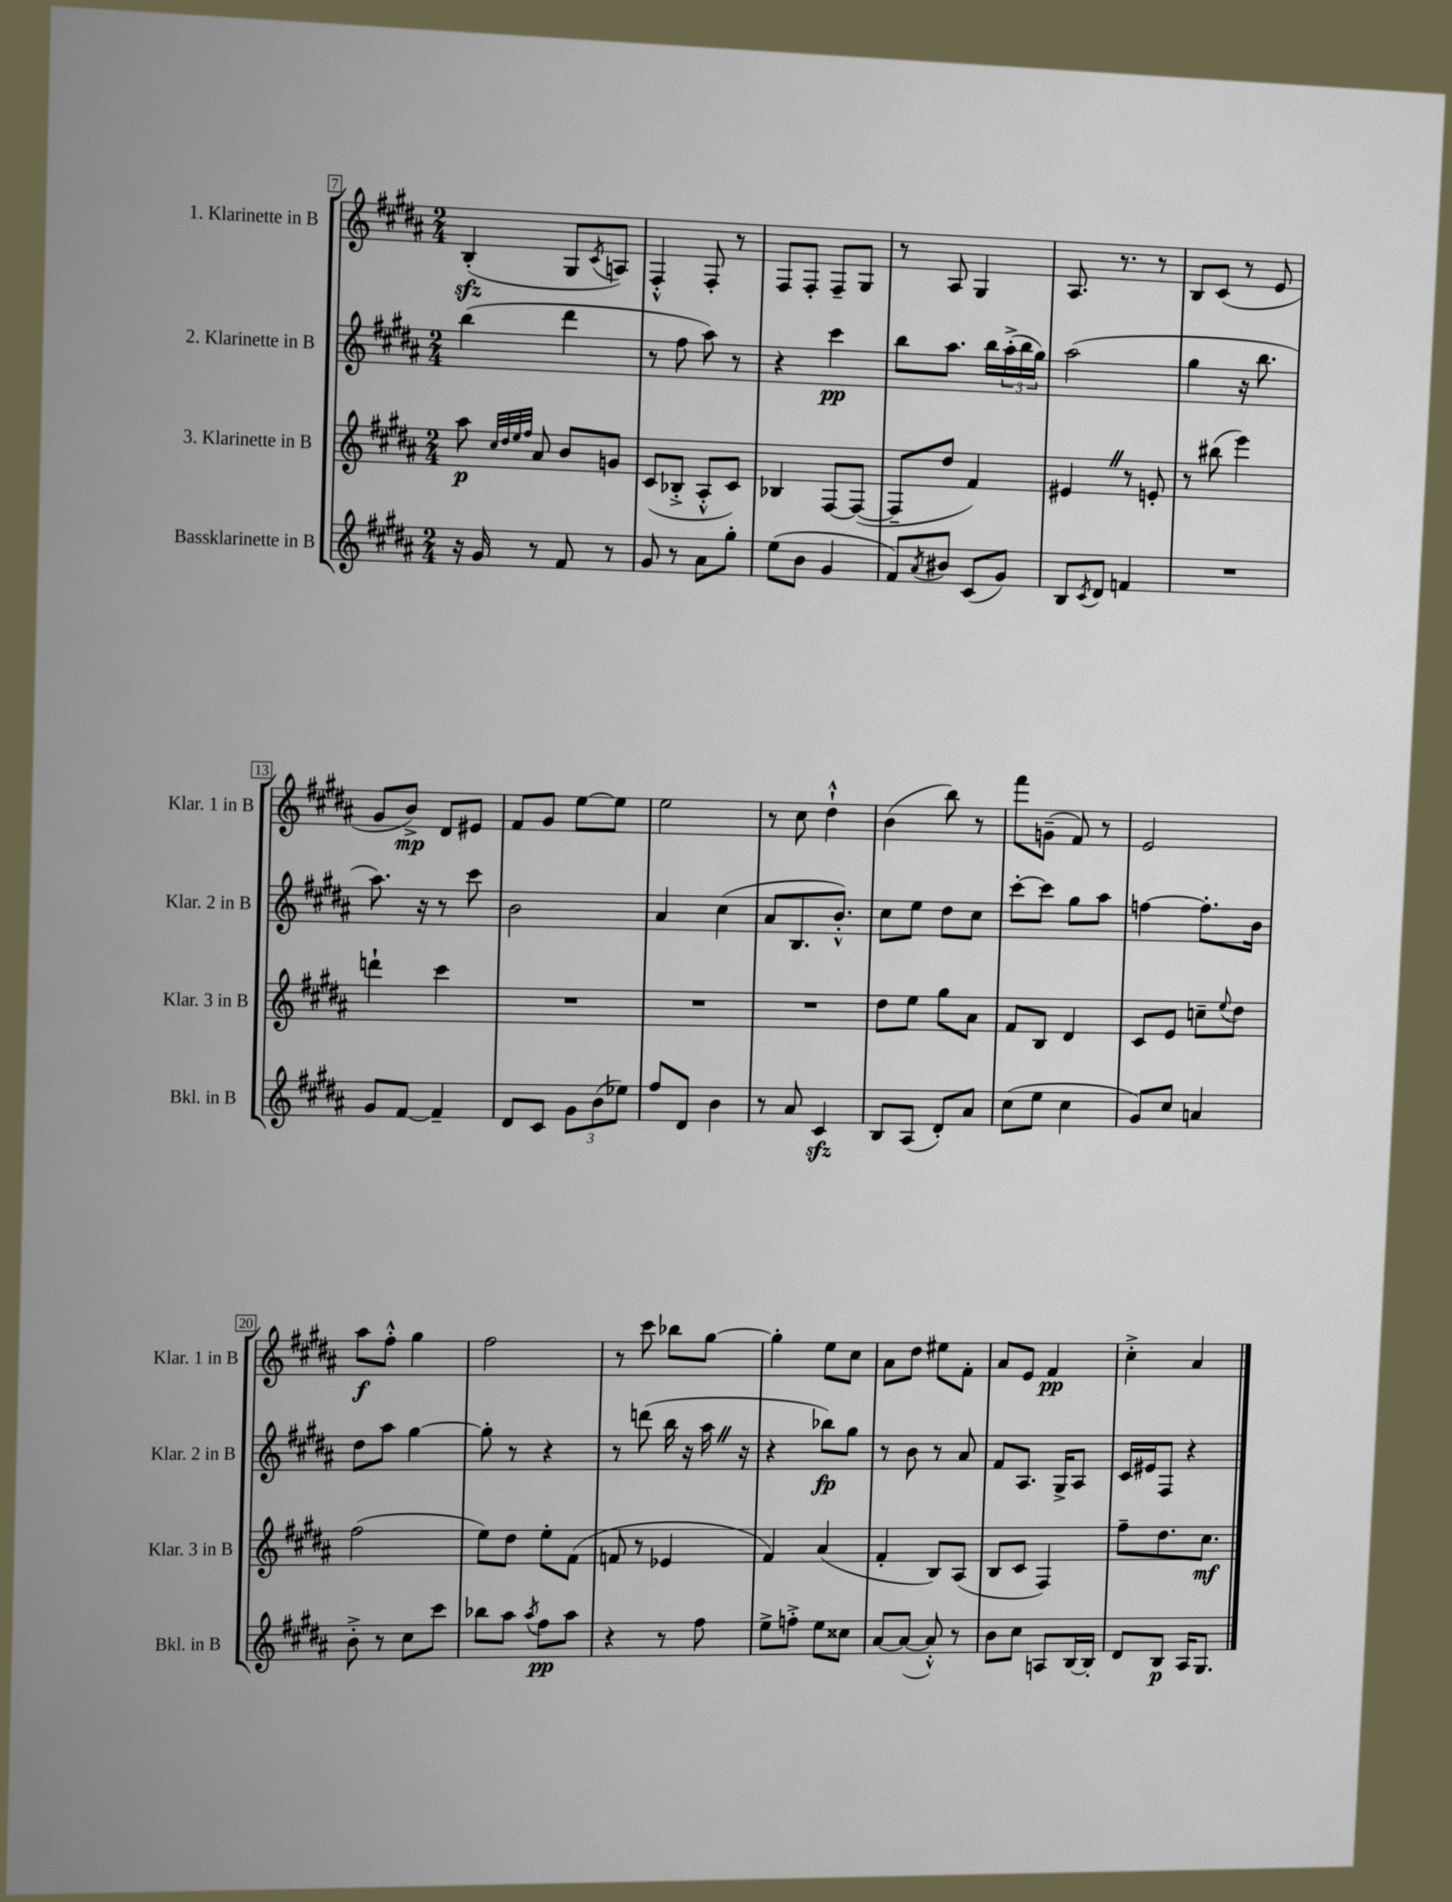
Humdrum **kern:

**kern	**kern	**kern	**kern
*staff4	*staff3	*staff2	*staff1
*clefG2	*clefG2	*clefG2	*clefG2
*k[f#c#g#d#a#]	*k[f#c#g#d#a#]	*k[f#c#g#d#a#]	*k[f#c#g#d#a#]
*M2/4	*M2/4	*M2/4	*M2/4
16r	8aa#	(4bb	(4B'
16g#	.	.	.
.	32qqcc#	.	.
.	32qqdd#	.	.
.	32qqee	.	.
.	32qqff#	.	.
8r	8a#	.	.
8f#	8b	4ddd#	8G#
.	.	.	8qc#
8r	8g	.	8A)
=	=	=	=
8g#	(8c#	8r	4F#'^^
8r	8B-'^	8ff#	.
8a#	8A#'^^	8aa#)	8F#'
8gg#'	8c#)	8r	8r
=	=	=	=
(8ee	4B-	4r	8F#
8b	.	.	8F#'
4g#	[8F#	4ccc#	8F#~
.	(8F#_	.	8G#
=	=	=	=
8f#)	8F#~]	8bb	8r
8qa#	.	.	.
8b#	8dd#	8.aa#	8A#
(8c#	4f#)	.	4G#
.	.	16bb	.
8g#)	.	(24aa#'^	.
.	.	24bb	.
.	.	24gg#)	.
=	=	=	=
8B	4e#	(2aa#	8.A#
8qc#	.	.	.
8d#	.	.	.
.	.	.	8.r
4f	8r	.	.
.	8e'	.	8r
=	=	=	=
2r	8r	4gg#	8B
.	(8bb#	.	(8c#
.	4eee)	16r	8r
.	.	8.bb	.
.	.	.	8e
=	=	=	=
8g#	4ddd`	8.aa#)	8g#
[8f#	.	.	8b^)
.	.	16r	.
4f#~]	4ccc#	8r	8d#
.	.	8ccc#	8e#
=	=	=	=
8d#	2r	2b	8f#
8c#	.	.	8g#
12g#	.	.	[8ee
(12b	.	.	.
.	.	.	8ee]
12ee-)	.	.	.
=	=	=	=
8ff#	2r	4a#	2ee
8d#	.	.	.
4b	.	(4cc#	.
=	=	=	=
8r	2r	8a#	8r
8a#	.	8.B	8cc#
4c#	.	.	4dd#`^^
.	.	8.b'^^)	.
=	=	=	=
8B	8dd#	8cc#	(4b
(8A#	8ee	8ee	.
8d#')	8gg#	8dd#	8bb)
8a#	8a#	8cc#	8r
=	=	=	=
(8cc#	8f#	[8ccc#'	8fff#
8ee	8B	8ccc#]	(8g~
4cc#	4d#	8gg#	8f#)
.	.	8aa#	8r
=	=	=	=
8g#)	8c#	[4ff	2e
8cc#	8e	.	.
4a	8cc~	8.ff']	.
.	8qqee	.	.
.	8dd#	.	.
.	.	16b	.
=	=	=	=
8b'^	(2ff#	8dd#	8aa#
8r	.	8aa#	8ff#'^^
8cc#	.	[4gg#	4gg#
8ccc#	.	.	.
=	=	=	=
8bb-	8ee)	8gg#']	2ff#
8aa#	8dd#	8r	.
8qaa#	.	.	.
8ff#	8ee'	4r	.
8aa#	(8f#	.	.
=	=	=	=
4r	8f	8r	8r
.	8r	(8ddd	8ccc#
8r	4e-	16bb	8bb-
.	.	16r	.
8ff#	.	16aa#	[8gg#
.	.	16r	.
=	=	=	=
8ee^	4f#)	4r	4gg#']
8ff'^	.	.	.
8ee	(4a#	8bb-)	8ee
8cc##	.	8gg#	8cc#
=	=	=	=
[8a#	4f#'	8r	8a#
(8a#_	.	8b	8dd#
8a#'^^])	8B)	8r	8ee#
8r	(8A#	8a#	8f#'
=	=	=	=
8b	8B	8f#	8a#
8cc#	8c#	8.A#	8e
8A	4F#)	.	4f#
.	.	16G#^	.
[16B	.	8A#	.
16B']	.	.	.
=	=	=	=
8d#	8ff#~	16c#	4cc#'^
.	.	16e#	.
8B	8.dd#	8F#	.
16A#	.	4r	4a#
8.G#	8.cc#	.	.
==	==	==	==
*-	*-	*-	*-
